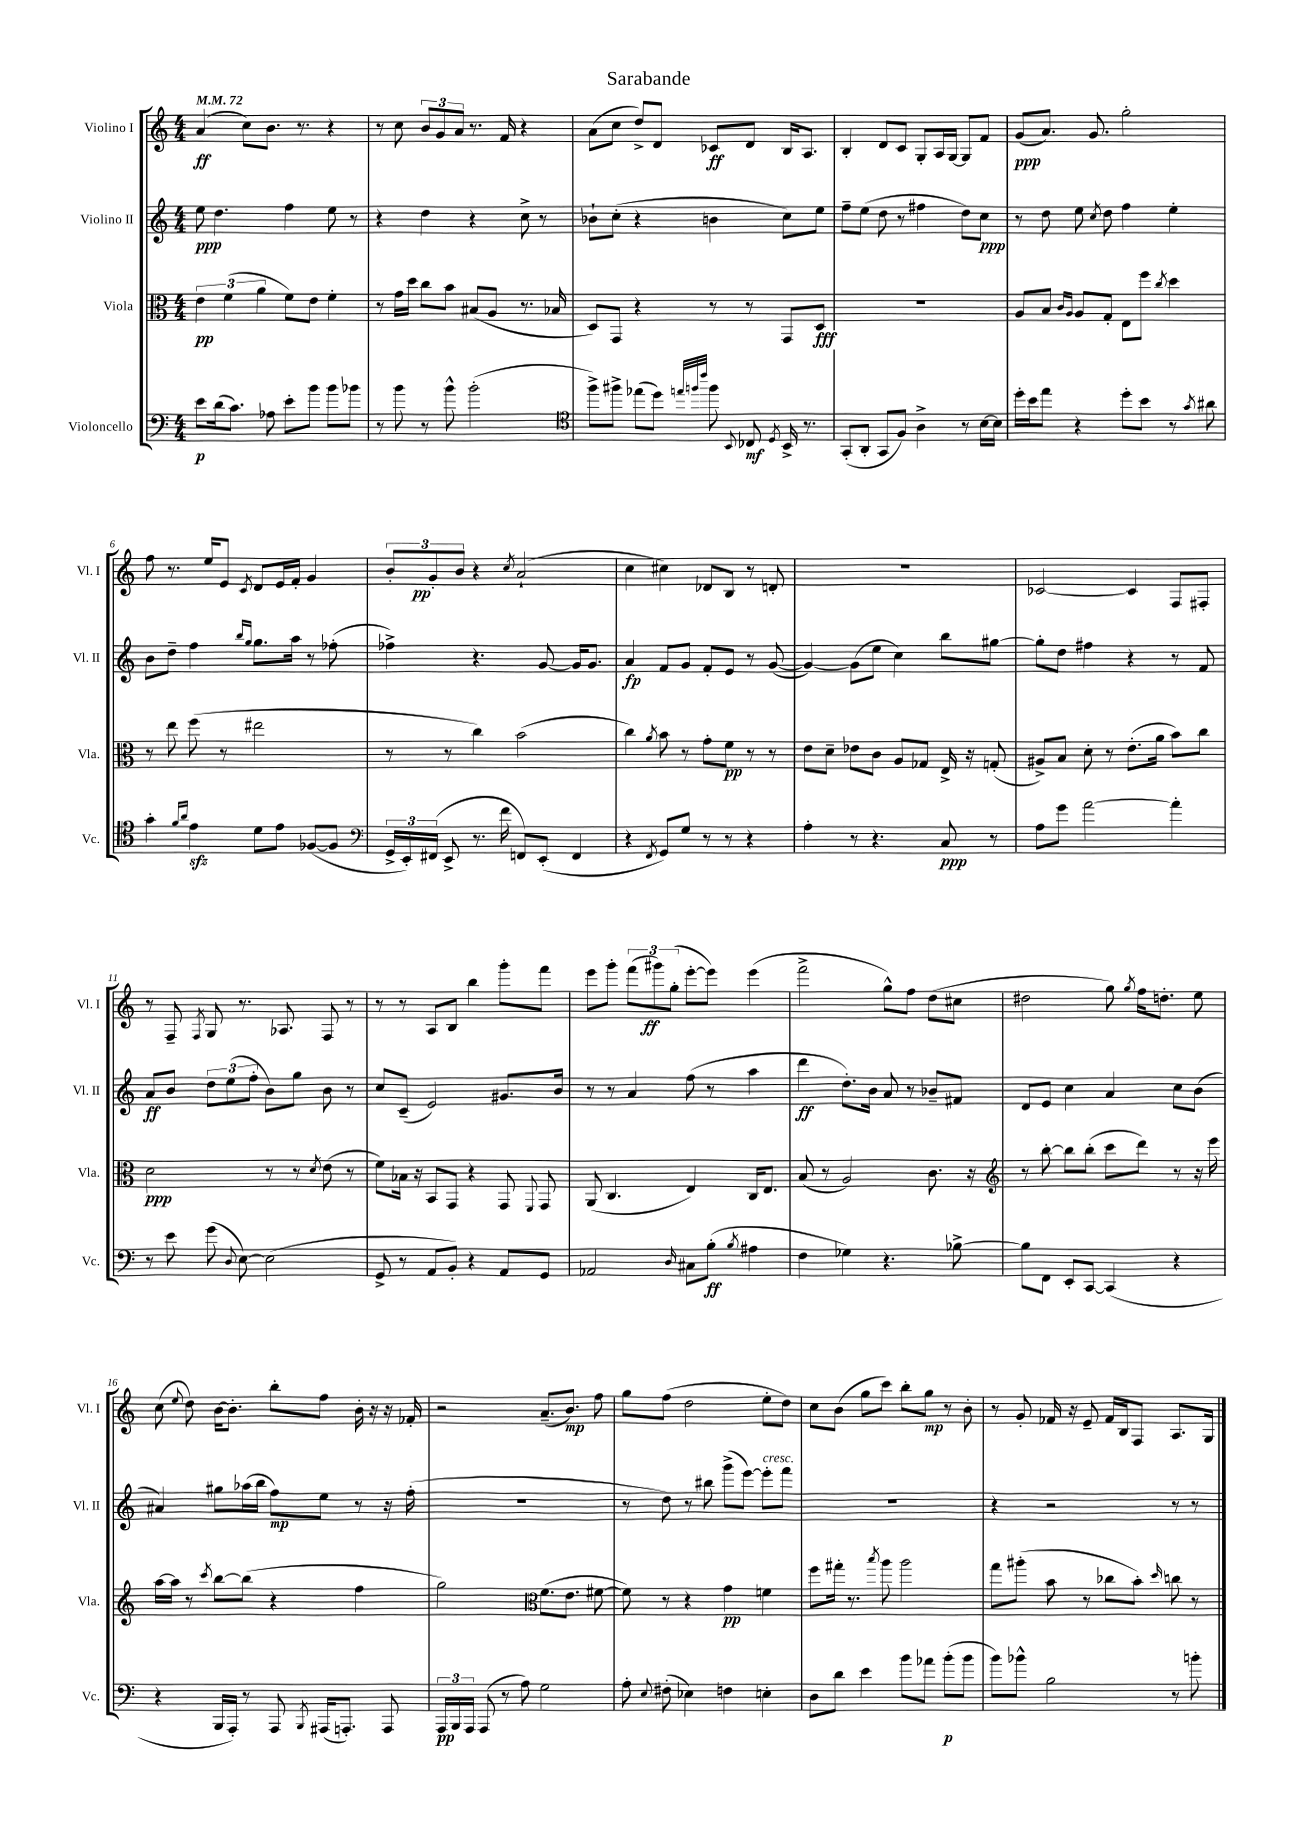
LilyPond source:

\header { title = "Sarabande" }
<<
\new StaffGroup <<
\new Staff = "s0" \with { instrumentName = "Violino I" shortInstrumentName = "Vl. I" } {
    \clef treble \key c \major \numericTimeSignature \time 4/4 \tempo 4 = 72
    \autoBeamOff a'4\ff( c''8[) b'8.] r8. r4 |
    r8 c''8 \tuplet 3/2 { b'8[ g'8 a'8] } r8. f'16 r4 |
    a'8[( c''8] d''8[->) d'8] ces'8[\ff d'8] b16[ a8.] |
    b4-. d'8[ c'8] g8[-. a16 g16]~ g8[ f'8] |
    g'8[\ppp( a'8.]) g'8. g''2-. |
    f''8 r8. e''16[ e'8] \acciaccatura { c'8 } d'8[ e'16 f'16]-. g'4 |
    \tuplet 3/2 { b'8[-. g'8-.\pp b'8] } r4 \acciaccatura { c''8 } a'2-!( |
    c''4 cis''4) des'8[ b8] r8 d'8-. |
    R1 |
    ces'2~ ces'4 f8[ fis8]-. |
    r8 f8-- \acciaccatura { f8 } g8 r8. aes8. f8 r8 |
    r8 r8 a8[ b8] b''4 g'''8[-. f'''8] |
    e'''8[ g'''8]-. \tuplet 3/2 { f'''8[( gis'''8\ff) g''8]-.( } e'''8[~-. e'''8]) e'''4( |
    f'''2-> g''8[-^) f''8] d''8[( cis''8] |
    dis''2 g''8) \acciaccatura { g''8 } f''16[ d''8.]-. e''8 |
    c''8( \appoggiatura { e''8 } d''8) b'16[~ b'8.]-. b''8[-. f''8] b'16-. r16 r16 fes'16-. |
    r2 a'8.[--( b'8.]\mp) f''8 |
    g''8[ f''8]( d''2 e''8[-. d''8]) |
    c''8[ b'8]( g''8[ c'''8]) b''8[-. g''8]\mp r8 b'8-. |
    r8 g'8-. fes'16 r16 e'8-- fes'16[ b16 f8] a8.[ g16] \bar "|." |
}
\new Staff = "s1" \with { instrumentName = "Violino II" shortInstrumentName = "Vl. II" } {
    \clef treble \key c \major \numericTimeSignature \time 4/4
    \autoBeamOff e''8\ppp d''4. f''4 e''8 r8 |
    r4 d''4 r4 c''8-> r8 |
    bes'8[-! c''8]-.( r4 b'4 c''8[) e''8] |
    f''8[-- e''8]( d''8 r8 fis''4 d''8[) c''8]\ppp |
    r8 d''8 e''8 \acciaccatura { c''8 } d''8 f''4 e''4-. |
    b'8[ d''8]-- f''4 \grace { b''16[ g''16] } g''8.[ a''16] r8 fes''8-.( |
    fes''4->) r4. g'8~ g'16[ g'8.] |
    a'4\fp f'8[ g'8] f'8[-. e'8] r8 g'8~( |
    g'4~) g'8[( e''8] c''4) b''8[ gis''8]~ |
    gis''8[-. d''8] fis''4 r4 r8 f'8 |
    a'8[\ff b'8] \tuplet 3/2 { d''8[ e''8( f''8]-. } b'8[) g''8] b'8 r8 |
    c''8[ c'8]--( e'2) gis'8.[ b'16] |
    r8 r8 a'4 f''8( r8 a''4 |
    d'''4\ff d''8.[-.) b'16] a'8 r8 bes'8[-- fis'8] |
    d'8[ e'8] c''4 a'4 c''8[ b'8]( |
    ais'4) gis''8[ aes''16( b''16] f''8[\mp) e''8] r8 r16 f''16-.( |
    R1 |
    r8 d''8) r8 bis''8 g'''8[->( e'''8]~) e'''8[-.^\markup { \italic "cresc." } f'''8] |
    R1 |
    r4 r2 r8 r8 \bar "|." |
}
\new Staff = "s2" \with { instrumentName = "Viola" shortInstrumentName = "Vla." } {
    \clef alto \key c \major \numericTimeSignature \time 4/4
    \autoBeamOff \tuplet 3/2 { e'4\pp f'4( a'4 } f'8[) e'8] f'4-. |
    r8 g'16[ d''16] c''8[ b'8] bis8[( a8] r8. bes16 |
    d8[) g,8] r4 r8 r8 g,8[ d8]\fff |
    R1 |
    a8[ b8] \grace { c'16[ a16] } a8[ g8]-. e8[ f''8] \acciaccatura { c''8 } d''4 |
    r8 e''8 f''8( r8 eis''2 |
    r8 r8 c''4) b'2( |
    c''4) \acciaccatura { a'8 } b'8 r8 g'8[-. f'8]\pp r8 r8 |
    e'8[ d'8]-- ees'8[ c'8] a8[ ges8] e16-> r16 g8-.( |
    ais8[->) b8] d'8-. r8 e'8.[-.( a'16] b'8[) c''8] |
    d'2\ppp r8 r8 \acciaccatura { d'8 } e'8( r8 |
    f'8[) bes16] r16 b,8[ g,8] r4 g,8 \appoggiatura { f,8 } g,8 |
    a,8( c4. e4) c16[ e8.] |
    b8( r8 a2) c'8. r16 |
    \clef treble r8 b''8~-. b''8[ b''8]-.( c'''8[ d'''8]) r8 r16 e'''16 |
    a''16[~ a''16] r8 \acciaccatura { c'''8 } b''8[~ b''8]( r4 f''4 |
    g''2) \clef alto f'8.[( e'8.] fis'8~ |
    fis'8) r8 r4 g'4\pp f'4 |
    f''8[ gis''16]-. r8. \acciaccatura { b''8 } a''8 a''2 |
    g''8[ ais''8]-.( b'8 r8 ces''8[ b'8]-.) \grace { d''16 } c''8 r8 \bar "|." |
}
\new Staff = "s3" \with { instrumentName = "Violoncello" shortInstrumentName = "Vc." } {
    \clef bass \key c \major \numericTimeSignature \time 4/4
    \autoBeamOff e'8[\p d'16( c'8.]) aes8 e'8[-. b'8] b'8[ bes'8] |
    r8 b'8 r8 b'8-^ b'2-.( |
    \clef tenor f''8[->) fis''8]-> ees''8[( d''8]) \grace { e''32[ f''32 c'''32] } f''8 \appoggiatura { b,8 } ces8\mf \acciaccatura { d8 } b,16-> r8. |
    g,8[-.( a,8]-. g,8[ f8]) a4-> r8 b16[~ b16] |
    d''16[-. b'16 e''8] r4 d''8[-. b'8] r8 \acciaccatura { g'8 } ais'8 |
    g'4-. \grace { f'16[ a'16] } e'4\sfz d'8[ e'8] fes8[~( fes8] |
    \clef bass \tuplet 3/2 { g,16[-> e,16-.) fis,16]( } e,8-> r8. f'16 f,8[) e,8]-.( f,4 |
    r4 \acciaccatura { f,8 } g,8[) g8] r8 r8 r4 |
    a4-. r8 r4. c8\ppp r8 |
    a8[ g'8] a'2~ a'4-. |
    r8 e'8 g'8( \appoggiatura { d8 } e8~) e2( |
    g,8-> r8 a,8[ b,8]-.) r4 a,8[ g,8] |
    aes,2 \grace { d16 } cis8[ b8]-.\ff( \acciaccatura { b8 } ais4 |
    f4 ges4) r4. bes8~-> |
    bes8[ f,8] e,8[-. c,8]~ c,4( r4 |
    r4 b,,16[ a,,16]-.) r8 a,,8 \acciaccatura { b,,8 } ais,,16[( a,,8.]-.) a,,8 |
    \tuplet 3/2 { a,,16[\pp b,,16 a,,16] } a,,8( r8 a8) g2 |
    a8-. \appoggiatura { e8 } fis8-.( ees4) f4 e4-. |
    d8[ d'8] e'4 b'8[ aes'8] b'8[-.\p( b'8] |
    b'8[) bes'8]-^ b2 r8 b'8-. \bar "|." |
}
>>
>>
